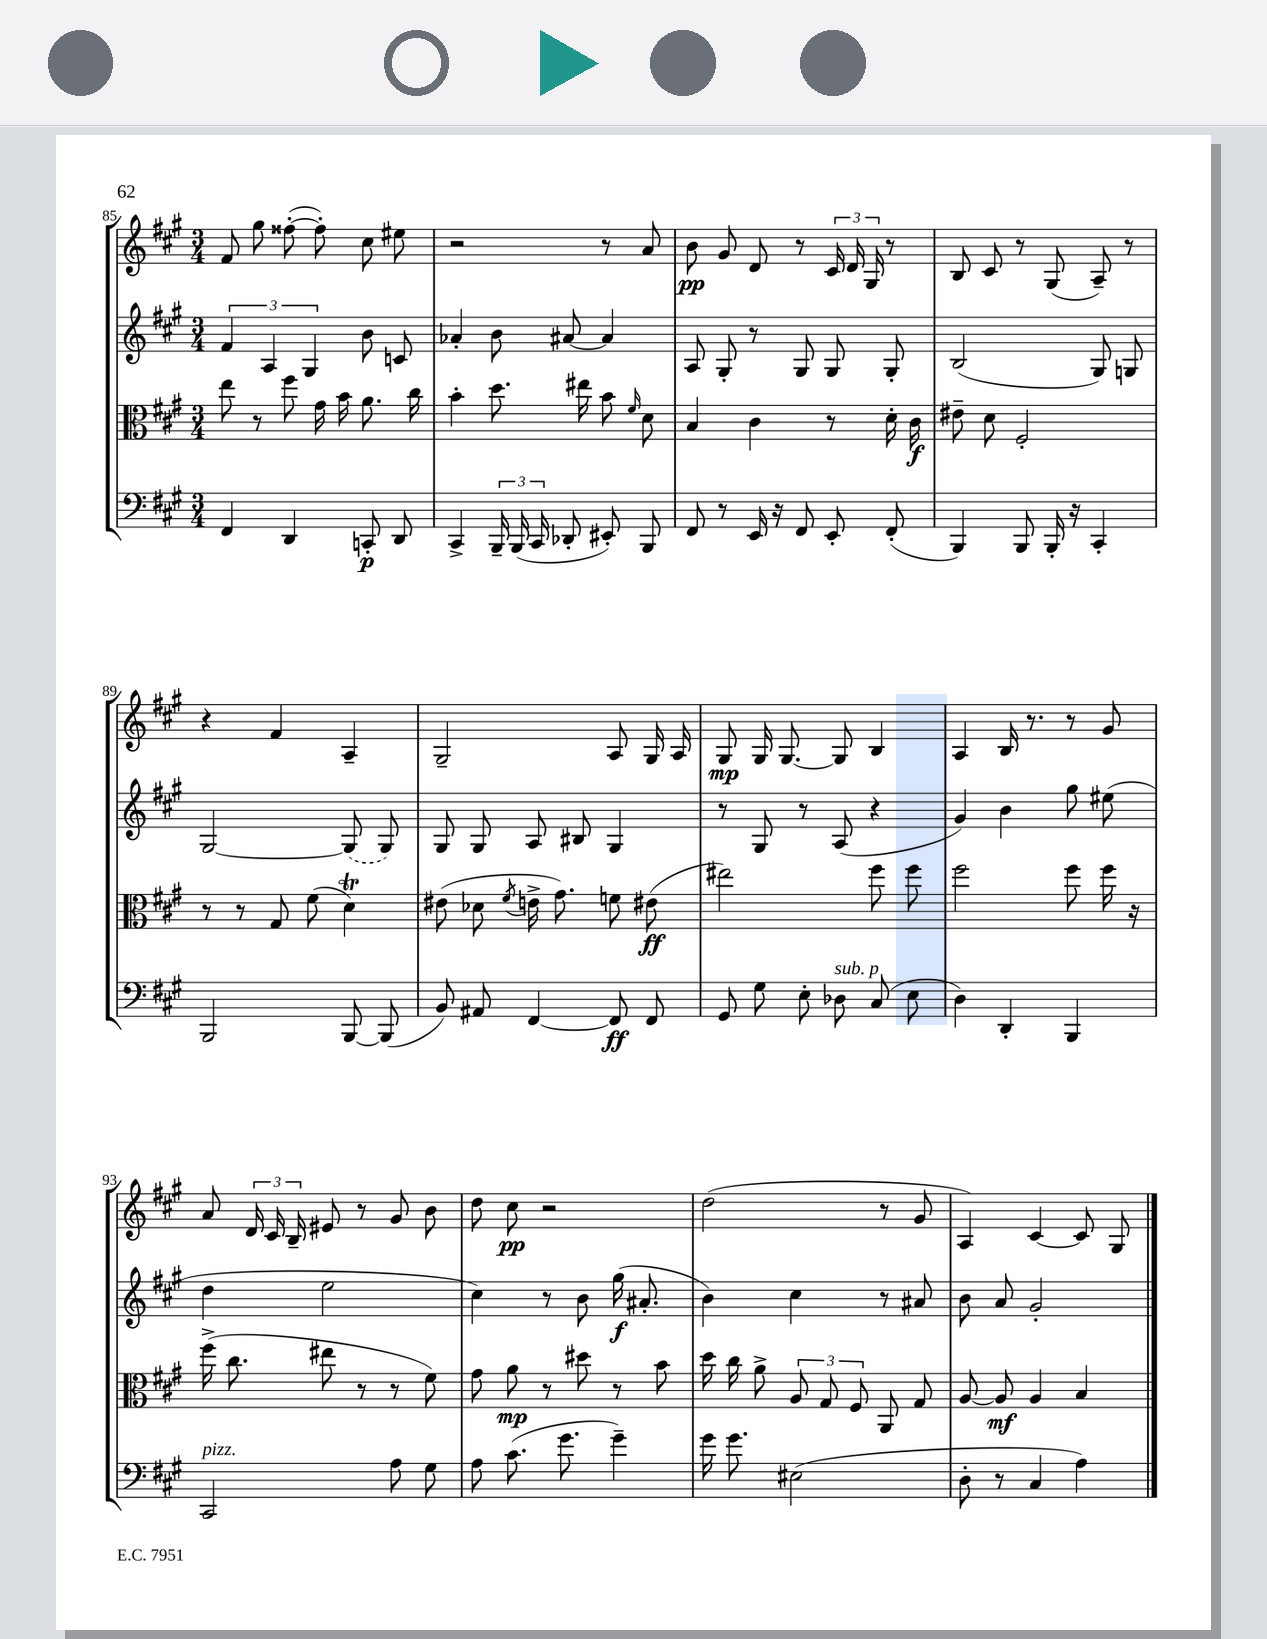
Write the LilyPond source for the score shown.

<<
\new StaffGroup <<
\new Staff = "s0" {
    \clef treble \key a \major \numericTimeSignature \time 3/4
    \autoBeamOff fis'8 gis''8 fisis''8~-.( fisis''8-.) cis''8 eis''8 |
    r2 r8 a'8 |
    b'8\pp gis'8 d'8 r8 \tuplet 3/2 { cis'16 d'16 gis16 } r8 |
    b8 cis'8 r8 gis8( a8--) r8 |
    r4 fis'4 a4-- |
    gis2-- a8 gis16 a16 |
    gis8\mp gis16 gis8.~ gis8 b4 |
    a4 b16 r8. r8 gis'8 |
    a'8 \tuplet 3/2 { d'16 cis'16 b16-- } eis'8 r8 gis'8 b'8 |
    d''8 cis''8\pp r2 |
    d''2( r8 gis'8 |
    a4) cis'4~ cis'8 gis8 \bar "|." |
}
\new Staff = "s1" {
    \clef treble \key a \major \numericTimeSignature \time 3/4
    \autoBeamOff \tuplet 3/2 { fis'4 a4 gis4 } b'8 c'8 |
    aes'4-. b'8 ais'8~ ais'4 |
    a8 gis8-. r8 gis8 gis8 gis8-. |
    b2( gis8) g8 |
    gis2~ \once \slurDashed gis8( gis8) |
    gis8 gis8 a8 bis8 gis4 |
    r8 gis8 r8 a8( r4 |
    gis'4) b'4 gis''8 eis''8( |
    d''4 e''2 |
    cis''4) r8 b'8 gis''16\f( ais'8.-. |
    b'4) cis''4 r8 ais'8 |
    b'8 a'8 gis'2-. \bar "|." |
}
\new Staff = "s2" {
    \clef alto \key a \major \numericTimeSignature \time 3/4
    \autoBeamOff e''8 r8 fis''8 gis'16 b'16 a'8. cis''16 |
    b'4-. d''8. eis''16 b'8 \grace { fis'16 } d'8 |
    b4 cis'4 r8 d'16-. cis'16\f |
    eis'8-- d'8 fis2-. |
    r8 r8 gis8 fis'8( d'4\trill) |
    eis'8( des'8 \acciaccatura { fis'8 } e'16-> gis'8.) f'8 eis'8\ff( |
    eis''2) fis''8 fis''8 |
    fis''2 fis''8 fis''16 r16 |
    fis''16->( cis''8. eis''8 r8 r8 fis'8) |
    gis'8 a'8\mp r8 dis''8 r8 b'8 |
    d''16 cis''16 a'8-> \tuplet 3/2 { a8 gis8 fis8 } a,8 gis8 |
    a8~ a8\mf a4 b4 \bar "|." |
}
\new Staff = "s3" {
    \clef bass \key a \major \numericTimeSignature \time 3/4
    \autoBeamOff fis,4 d,4 c,8-.\p d,8 |
    cis,4-> \tuplet 3/2 { b,,16-- b,,16( cis,16 } des,8-. eis,8-.) b,,8 |
    fis,8 r8 e,16 r16 fis,8 e,8-. fis,8-.( |
    b,,4) b,,8 b,,16-. r16 cis,4-. |
    b,,2 b,,8~ b,,8( |
    b,8) ais,8 fis,4~ fis,8\ff fis,8 |
    gis,8 gis8 e8-. des8^\markup { \italic "sub. p" } cis8( e8 |
    d4) d,4-. b,,4 |
    cis,2^\markup { \italic "pizz." } a8 gis8 |
    a8 cis'8.( gis'8. gis'4--) |
    gis'16 gis'8. eis2( |
    d8-. r8 cis4 a4) \bar "|." |
}
>>
>>
\layout { \context { \Score currentBarNumber = #85 } }
